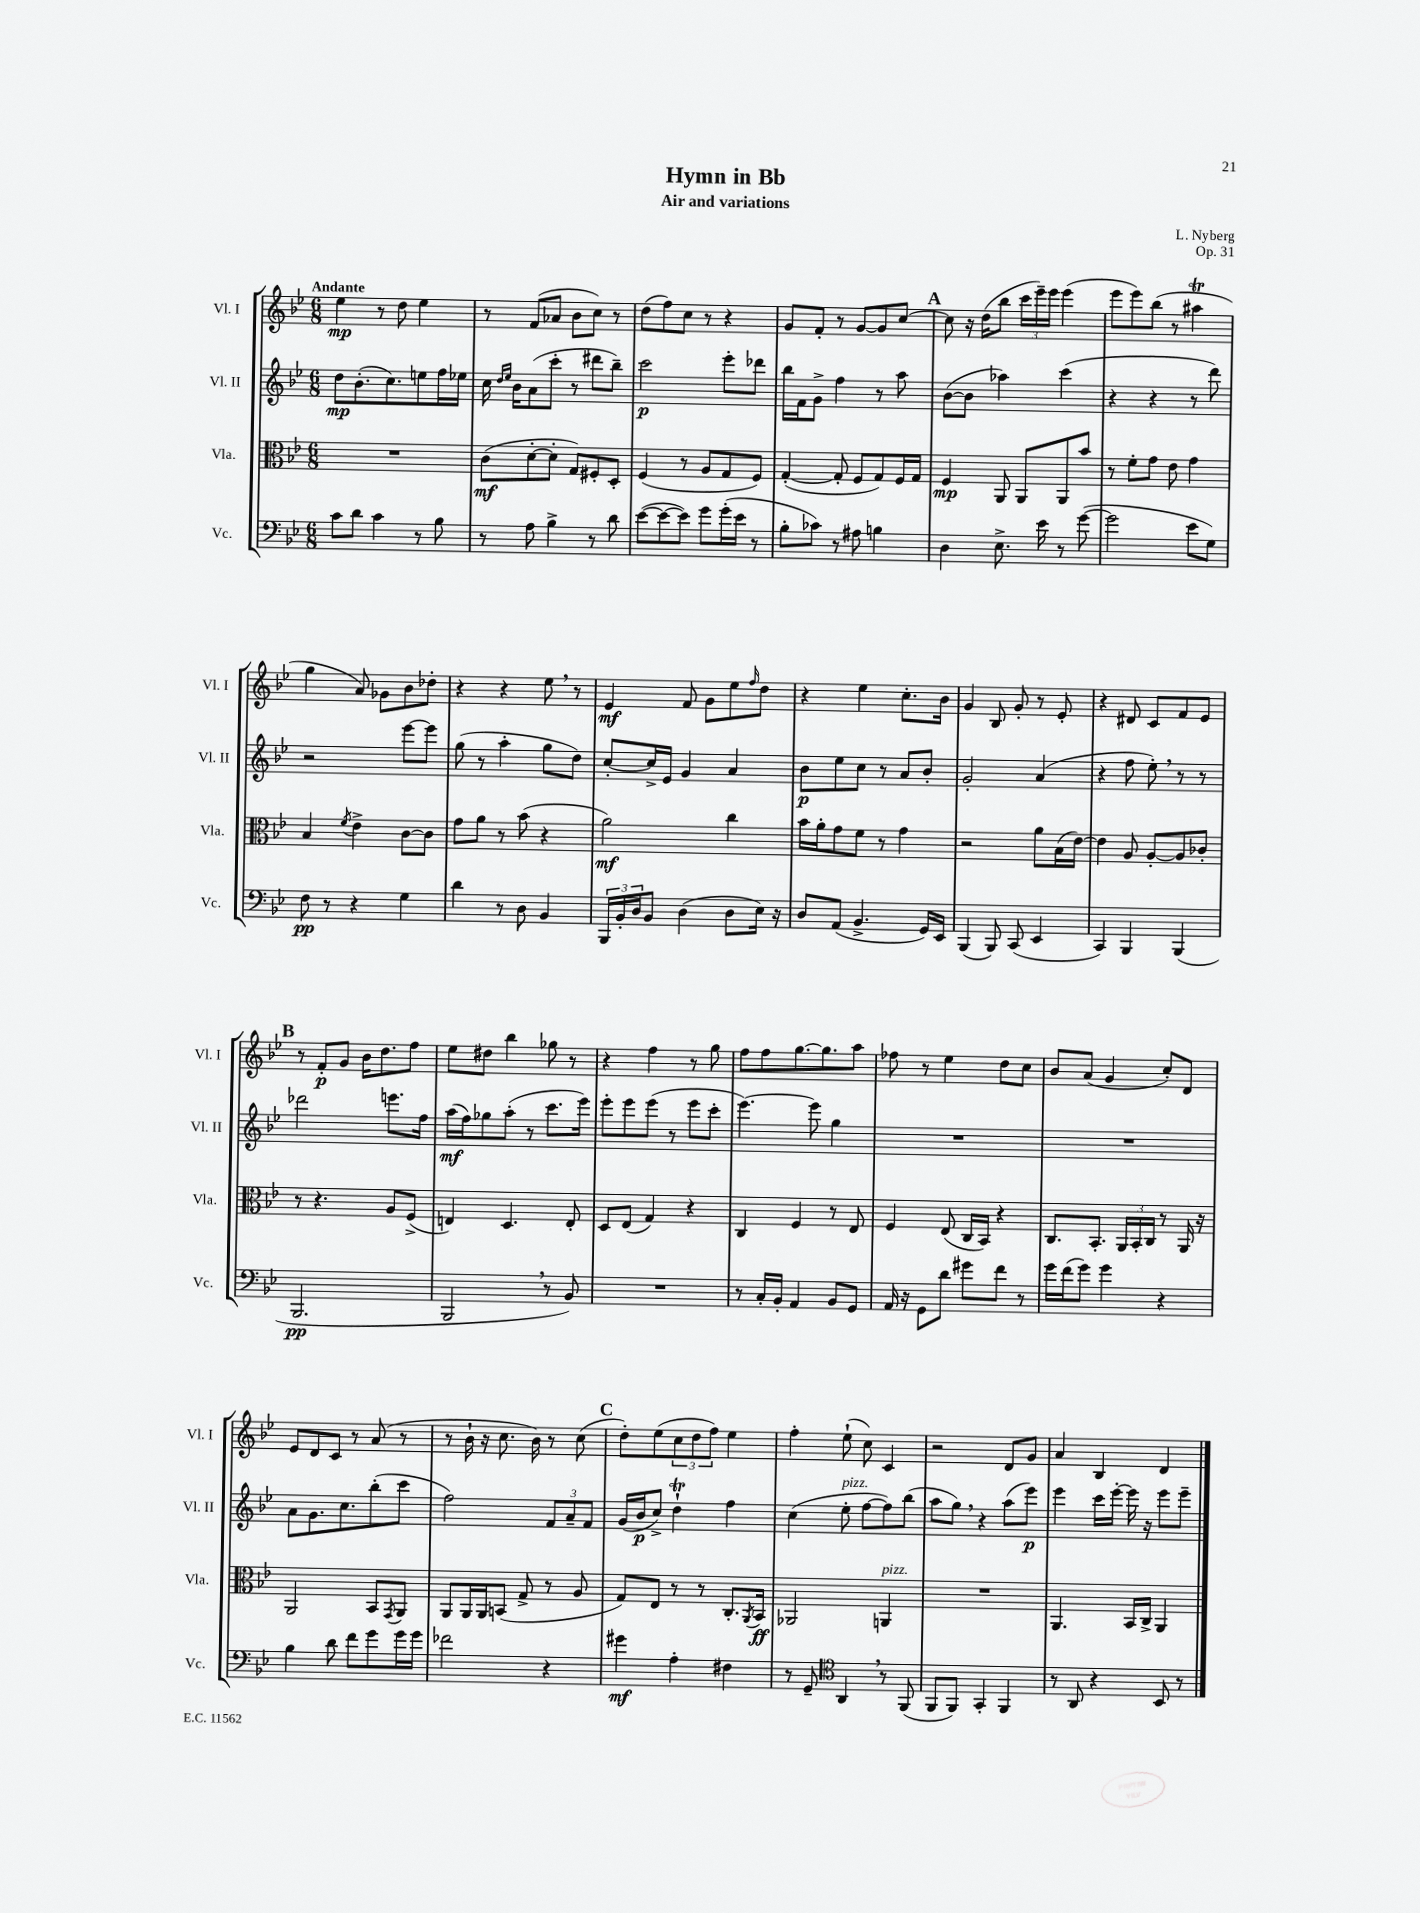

**kern	**kern	**kern	**kern
*staff4	*staff3	*staff2	*staff1
*clefF4	*clefC3	*clefG2	*clefG2
*k[b-e-]	*k[b-e-]	*k[b-e-]	*k[b-e-]
*M6/8	*M6/8	*M6/8	*M6/8
8c	2.r	8dd	4ee-
8d	.	(8.b-'	.
4c	.	.	8r
.	.	8.cc)	.
.	.	.	8dd
8r	.	8ee	4ee-
8B-	.	16ff	.
.	.	16ee-	.
=	=	=	=
8r	(8c	16cc	8r
.	.	16qqdd	.
.	.	16qqee-	.
.	.	16b-	.
8A	[8d'	(8a	(8f
4B-^	8d']	8ccc'	8a-
.	8G)	8r	8b-
8r	8F#'	8ddd#	8cc)
8d	8D'	8bb-~)	8r
=	=	=	=
([8e-	(4F	2ccc	(8dd
8e-_	.	.	8ff)
8e-])	8r	.	8cc
8g	8A	.	8r
(16g'	8G	8eee-'	4r
16e-	.	.	.
8r	8F)	8ddd-	.
=	=	=	=
8B-'	([4G'	16bb-	8g
.	.	16f	.
8c-)	.	8g^	8f'
8r	8G']	4ff	8r
8A#	8F	.	[8g
4B	8G)	8r	8g]
.	16F	8aa	[8cc
.	16G	.	.
=	=	=	=
4D	4F	([8b-	8cc]
.	.	8b-]	16r
.	.	.	(16dd
8.E-^	8AA	4aa-)	8bb-
.	8AA	.	24ccc
.	.	.	24eee-~)
16e-	.	.	.
.	.	.	24eee-
8r	8AA	(4ccc	(4eee-
([8g	8b-	.	.
=	=	=	=
2g]	8r	4r	8eee-
.	8f'	.	8eee-)
.	8g	4r	(8bb-
.	8e-	.	8r
8e-	4g	8r	4aa#
8G)	.	8ddd)	.
=	=	=	=
8F	4B-	2r	4gg
8r	.	.	.
.	8qf	.	.
4r	4e-^	.	8a)
.	.	.	8g-
4G	[8c	[8eee-	8b-
.	8c]	8eee-]	8dd-'
=	=	=	=
4d	8g	(8gg	4r
.	8a	8r	.
8r	8r	4aa'	4r
8D	(8b-	.	.
4BB-	4r	8gg	8ee-
.	.	8dd)	8r
=	=	=	=
24BBB-	2a)	[8cc'	4e-
24BB-'	.	.	.
24D	.	.	.
8BB-	.	16cc^]	.
.	.	16e-	.
(4D	.	4g	8f
.	.	.	8g
8D	4cc	4a	8ee-
.	.	.	16qqff
16E-)	.	.	8dd
16r	.	.	.
=	=	=	=
8D	16b-	8b-	4r
.	16a'	.	.
(8AA	8g	8ee-	.
4.BB-^	8f	8cc	4ee-
.	8r	8r	.
.	4g	8a	8.cc'
16GG)	.	8b-'	.
16EE-	.	.	16b-
=	=	=	=
(4BBB-	2r	2g'	4g
8BBB-)	.	.	8B-
(8CC	.	.	8g'
4EE-	8a	(4a	8r
.	(16B-	.	8e-'
.	[16e-)	.	.
=	=	=	=
4CC)	4e-]	4r	4r
4BBB-	8A	8ff	8d#
.	[8A'	8ee-')	8c
(4BBB-	8A]	8r	8f
.	8c-'	8r	8e-
=	=	=	=
2.BBB-	8r	2ddd-	8r
.	4.r	.	8f'
.	.	.	8g
.	.	.	16b-
.	.	.	8.dd
.	8A	8.eee	.
.	(8F^	.	8ff
.	.	16ff	.
=	=	=	=
2BBB-	4E)	(16aa	8ee-
.	.	16ff)	.
.	.	8gg-	8dd#
.	4.D	(8aa'	4bb-
.	.	8r	.
8r	.	8.ccc	8gg-
8BB-)	8E'	.	8r
.	.	16eee-)	.
=	=	=	=
2.r	8D	8eee-'	4r
.	(8E-	8eee-	.
.	4G)	(8eee-	4ff
.	.	8r	.
.	4r	8eee-	8r
.	.	8ccc'	8gg
=	=	=	=
8r	4C	[4.eee-)	8ff
16C'	.	.	8ff
16BB-'	.	.	.
4AA	4F	.	[8.gg
.	.	8eee-]	.
.	.	.	8.gg]
8BB-	8r	4gg	.
8GG	8E-	.	8aa
=	=	=	=
16AA	4F	2.r	8ff-
16r	.	.	.
8GG	.	.	8r
8d	(8E-	.	4ee-
8g#	16C	.	.
.	16BB-)	.	.
8f	4r	.	8dd
8r	.	.	8cc
=	=	=	=
16g	8.C	2.r	8b-
(16f	.	.	.
8g)	.	.	(8a
.	8.BB-'	.	.
4g	.	.	4g
.	24AA	.	.
.	24BB-'	.	.
.	24C	.	.
4r	8r	.	8cc')
.	16AA	.	8d
.	16r	.	.
=	=	=	=
4B-	2AA	8a	8e-
.	.	8.g	8d
8d	.	.	8c
.	.	8.cc	.
8f	.	.	8r
8g	8BB-	(8bb-'	(8a
.	8qGG	.	.
16g	8AA	8ccc	8r
16g	.	.	.
=	=	=	=
2f-	8AA	2ff)	8r
.	16AA	.	16b-`
.	16AA	.	16r
.	(8BB	.	8.cc
.	8G^	.	.
.	.	.	16b-)
4r	8r	12f	8r
.	.	12a~	.
.	8A	.	(8cc
.	.	12f	.
=	=	=	=
4g#	8G)	(16g	8dd')
.	.	16b-	.
.	8E-	8cc^)	(8ee-
4A'	8r	4dd`	12cc
.	.	.	12dd
.	8r	.	.
.	.	.	12ff)
4F#	8.C'	4ff	4ee-
.	8qAA	.	.
.	16BB-	.	.
=	=	=	=
8r	2AA-	(4cc	4ff'
8GG~	.	.	.
*clefC4	*	*	*
4AA	.	8ee-'	(8ee-`
.	.	[8ff	8cc)
8r	4AA	8ff])	4c
(8FF	.	(8bb-	.
=	=	=	=
8FF	2.r	8aa	2r
8FF)	.	8gg)	.
4GG'	.	4r	.
4FF	.	(8aa	8d
.	.	8eee-)	8g
=	=	=	=
8r	4.AA	4eee-	4a
8AA	.	.	.
4r	.	16ccc	4B-
.	.	[16eee-'	.
.	16BB-	16eee-]	.
.	16C^	16r	.
8BB-	4AA	8eee-	4d
8r	.	8eee-~	.
==	==	==	==
*-	*-	*-	*-
